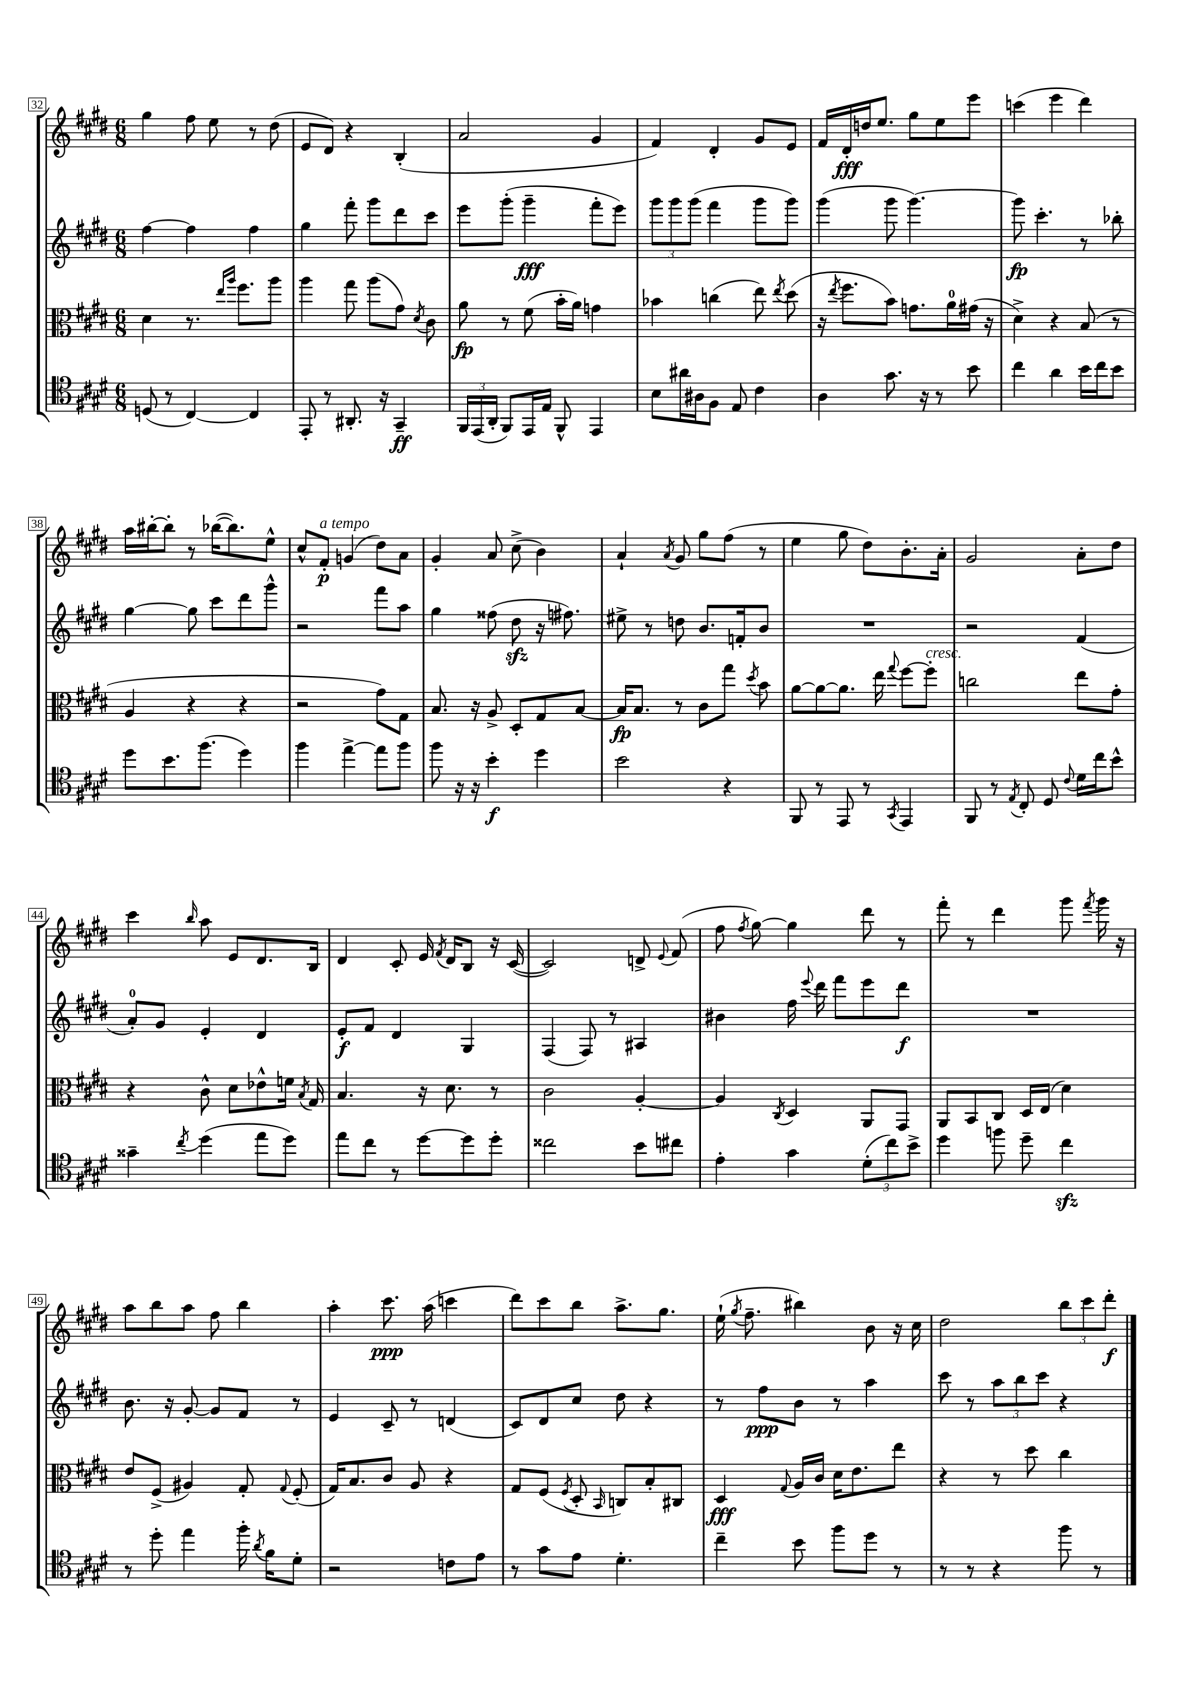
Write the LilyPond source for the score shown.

<<
\new StaffGroup <<
\new Staff = "s0" {
    \clef treble \key e \major \numericTimeSignature \time 6/8
    \autoBeamOff gis''4 fis''8 e''8 r8 dis''8( |
    e'8[ dis'8]) r4 b4-.( |
    a'2 gis'4 |
    fis'4) dis'4-. gis'8[ e'8] |
    fis'16[ dis'16-.\fff d''16 e''8.] gis''8[ e''8 e'''8] |
    c'''4( e'''4 dis'''4) |
    a''16[ bis''16~-. bis''8]-. r8 bes''16[~( bes''8.) e''8]-^ |
    cis''8[-^ fis'8]-.\p^\markup { \italic "a tempo" } g'4( dis''8[) a'8] |
    gis'4-. a'8 cis''8->( b'4) |
    a'4-! \acciaccatura { a'8 } gis'8 gis''8[ fis''8]( r8 |
    e''4 gis''8 dis''8[) b'8.-. a'16]-. |
    gis'2 a'8[-. dis''8] |
    cis'''4 \grace { b''16 } a''8 e'8[ dis'8. b16] |
    dis'4 cis'8-. e'16 \acciaccatura { fis'8 } dis'16[ b8] r16 cis'16~( |
    cis'2) d'8-> \appoggiatura { e'8 } fis'8( |
    fis''8 \acciaccatura { fis''8 } gis''8~) gis''4 dis'''8 r8 |
    fis'''8-. r8 dis'''4 gis'''8 \acciaccatura { fis'''8 } gis'''16 r16 |
    a''8[ b''8 a''8] fis''8 b''4 |
    a''4-. cis'''8.\ppp a''16( c'''4 |
    dis'''8[) cis'''8 b''8] a''8.[-> gis''8.] |
    e''16-!( \acciaccatura { gis''8 } fis''8.-- bis''4) b'8 r16 cis''16 |
    dis''2 \tuplet 3/2 { b''8[ cis'''8 dis'''8]-.\f } \bar "|." |
}
\new Staff = "s1" {
    \clef treble \key e \major \numericTimeSignature \time 6/8
    \autoBeamOff fis''4~ fis''4 fis''4 |
    gis''4 fis'''8-. gis'''8[ dis'''8 cis'''8] |
    e'''8[ gis'''8]-.( gis'''4--\fff fis'''8[-. e'''8]) |
    \tuplet 3/2 { gis'''8[ gis'''8 gis'''8]( } fis'''4 gis'''8[ gis'''8]) |
    gis'''4( gis'''8 gis'''4.~) |
    gis'''8\fp cis'''4.-. r8 bes''8-. |
    gis''4~ gis''8 cis'''8[ dis'''8 gis'''8]-^ |
    r2 fis'''8[ a''8] |
    gis''4 fisis''8( dis''8\sfz r16 fis''8.) |
    eis''8-> r8 d''8 b'8.[ f'16-. b'8] |
    R2. |
    r2 fis'4( |
    a'8[-0-.) gis'8] e'4-. dis'4 |
    e'8[-.\f fis'8] dis'4 gis4 |
    fis4( fis8) r8 ais4 |
    bis'4 fis''16 \appoggiatura { e'''8 } dis'''16 fis'''8[ e'''8 dis'''8]\f |
    R2. |
    b'8. r16 gis'8~-. gis'8[ fis'8] r8 |
    e'4 cis'8-- r8 d'4( |
    cis'8[) dis'8 cis''8] dis''8 r4 |
    r8 fis''8[\ppp b'8] r8 a''4 |
    cis'''8 r8 \tuplet 3/2 { a''8[ b''8 cis'''8] } r4 \bar "|." |
}
\new Staff = "s2" {
    \clef alto \key e \major \numericTimeSignature \time 6/8
    \autoBeamOff dis'4 r8. \grace { e''16[ a''16] } fis''8.[ a''8] |
    a''4 gis''8 a''8[( gis'8]) \acciaccatura { dis'8 } cis'8 |
    a'8\fp r8 fis'8( b'16[-. a'16]) g'4 |
    bes'4 c''4( e''8) \acciaccatura { e''8 } dis''8( |
    r16 \acciaccatura { e''8 } fis''8.[ b'8]) g'8.[ a'16-0 gis'16]( r16 |
    dis'4->) r4 b8( r8 |
    a4 r4 r4 |
    r2 gis'8[) gis8] |
    b8. r16 a8-> dis8[-. gis8 b8]~ |
    b16[\fp b8.] r8 cis'8[ gis''8] \acciaccatura { dis''8 } b'8 |
    a'8[~ a'8~ a'8.] e''16 \appoggiatura { gis''8 } fis''8[~ fis''8]-.^\markup { \italic "cresc." } |
    c''2 e''8[ gis'8]-. |
    r4 cis'8-^ dis'8[ ees'8-^ f'16] \acciaccatura { b8 } gis16 |
    b4. r16 dis'8. r8 |
    cis'2 a4~-. |
    a4 \acciaccatura { cis8 } dis4 a,8[ gis,8] |
    a,8[ b,8 cis8] dis16[ e16]( dis'4) |
    e'8[ fis8]->( ais4) gis8-. \appoggiatura { gis8 } fis8-.( |
    gis16[) b8. cis'8] a8 r4 |
    gis8[ fis8]( \acciaccatura { fis8 } dis8-. \grace { b,16 } c8[) b8-. cis8] |
    dis4\fff \appoggiatura { gis8 } a16[ cis'16] dis'16[ e'8. e''8] |
    r4 r8 dis''8 cis''4 \bar "|." |
}
\new Staff = "s3" {
    \clef tenor \key e \major \numericTimeSignature \time 6/8
    \autoBeamOff d8( r8 cis4~) cis4 |
    e,8-. r8 ais,8.-. r16 gis,4--\ff |
    \tuplet 3/2 { fis,16[ e,16( a,16]-. } fis,8[) e,16 e16] fis,8-^ e,4 |
    b8[ ais'16 ais16 fis8] e8 cis'4 |
    a4 gis'8. r16 r8 b'8 |
    cis''4 a'4 b'16[ cis''16 b'8] |
    dis''8[ b'8. fis''8.]( dis''4) |
    fis''4 e''4~-> e''8[ fis''8] |
    fis''8 r16 r16 b'4-.\f dis''4 |
    b'2 r4 |
    fis,8 r8 e,8 r8 \acciaccatura { gis,8 } e,4 |
    fis,8 r8 \acciaccatura { e8 } cis8-. dis8 \appoggiatura { cis'8 } dis'16[ cis''16 b'8]-^ |
    gisis'4-- \acciaccatura { cis''8 } dis''4( e''8[ dis''8]) |
    e''8[ cis''8] r8 dis''8[~ dis''8 dis''8]-. |
    cisis''2 b'8[ cis''8] |
    e'4-. gis'4 \tuplet 3/2 { dis'8[-.( cis''8) b'8]-> } |
    dis''4 f''8 dis''8-- cis''4\sfz |
    r8 dis''8-. e''4 fis''16-. \acciaccatura { a'8 } fis'16[ dis'8]-. |
    r2 c'8[ e'8] |
    r8 gis'8[ e'8] dis'4.-. |
    cis''4-- b'8 fis''8[ dis''8] r8 |
    r8 r8 r4 fis''8 r8 \bar "|." |
}
>>
>>
\layout { \context { \Score currentBarNumber = #32 \override BarNumber.stencil = #(make-stencil-boxer 0.1 0.3 ly:text-interface::print) } }
